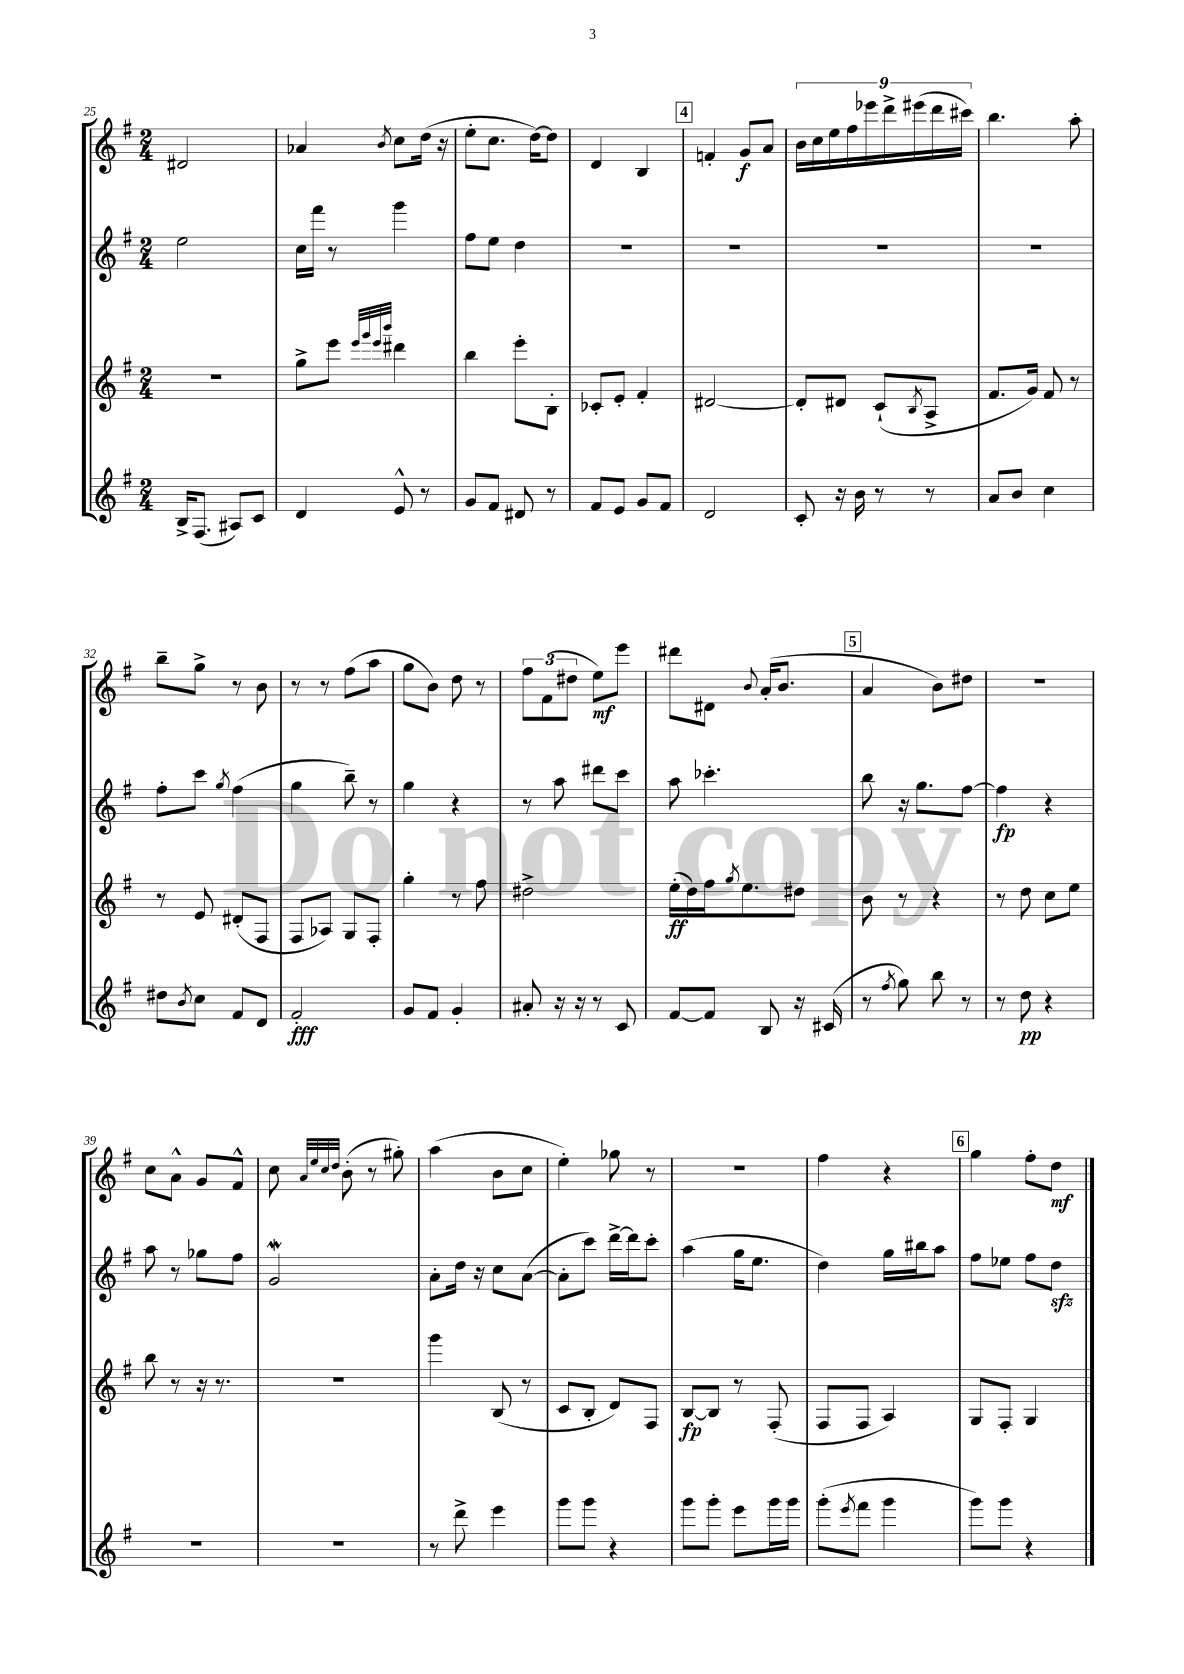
<<
\new StaffGroup <<
\new Staff = "s0" {
    \clef treble \key g \major \numericTimeSignature \time 2/4
    dis'2 |
    aes'4 \acciaccatura { b'8 } c''8 d''16( r16 |
    e''8-. c''8. d''16~) d''8 |
    d'4 b4 |
    \mark \markup { \box "4" } f'4-. g'8\f a'8 |
    \tuplet 9/8 { b'16 c''16 e''16 fis''16 ees'''16 d'''16-> eis'''16( d'''16 cis'''16) } |
    b''4. a''8-. |
    b''8-- g''8-> r8 b'8 |
    r8 r8 fis''8( a''8 |
    g''8 b'8) d''8 r8 |
    \tuplet 3/2 { fis''8 fis'8( dis''8 } e''8\mf) e'''8 |
    dis'''8 dis'8 \appoggiatura { b'8 } a'16-.( b'8. |
    \mark \markup { \box "5" } a'4 b'8) dis''8 |
    r2 |
    c''8 a'8-^ g'8 fis'8-^ |
    c''8 \grace { a'32 e''32 c''32 d''32 } b'8-.( r8 gis''8-.) |
    a''4( b'8 c''8 |
    e''4-.) ges''8 r8 |
    R2 |
    fis''4 r4 |
    \mark \markup { \box "6" } g''4 fis''8-. d''8\mf \bar "|." |
}
\new Staff = "s1" {
    \clef treble \key g \major \numericTimeSignature \time 2/4
    e''2 |
    c''16 fis'''16 r8 g'''4 |
    fis''8 e''8 d''4 |
    R2 |
    \mark \markup { \box "4" } R2 |
    R2 |
    R2 |
    fis''8-. c'''8 \acciaccatura { g''8 } fis''4( |
    g''4 b''8--) r8 |
    g''4 r4 |
    r8 a''8 dis'''8 c'''8 |
    a''8 ces'''4.-. |
    \mark \markup { \box "5" } b''8 r16 g''8. fis''8~ |
    fis''4\fp r4 |
    a''8 r8 ges''8 fis''8 |
    g'2\mordent |
    a'8-. d''16 r16 c''8 a'8~( |
    a'8-. c'''8) d'''16~-> d'''16 c'''8-. |
    a''4( g''16 e''8. |
    d''4) g''16 bis''16 a''8 |
    \mark \markup { \box "6" } fis''8 ees''8 fis''8 d''8\sfz \bar "|." |
}
\new Staff = "s2" {
    \clef treble \key g \major \numericTimeSignature \time 2/4
    r2 |
    g''8-> e'''8 \grace { e'''32 g'''32 e'''32 b'''32 } dis'''4 |
    b''4 e'''8-. b8-. |
    ces'8-. e'8-. fis'4-. |
    \mark \markup { \box "4" } dis'2~ |
    dis'8-. dis'8 c'8-!( \acciaccatura { b8 } a8-> |
    fis'8. g'16) fis'8 r8 |
    r8 e'8 dis'8-.( fis8 |
    fis8 aes8) g8 fis8-. |
    g''4-. r8 fis''8 |
    dis''2-> |
    e''16-.\ff( d''16) fis''16 \acciaccatura { g''8 } e''8. dis''8 |
    \mark \markup { \box "5" } b'8 r8 r4 |
    r8 d''8 c''8 e''8 |
    b''8 r8 r16 r8. |
    r2 |
    g'''4 b8( r8 |
    c'8 b8-. d'8) fis8 |
    b8~\fp b8 r8 fis8-.( |
    fis8 fis8 a4) |
    \mark \markup { \box "6" } g8 fis8-. g4 \bar "|." |
}
\new Staff = "s3" {
    \clef treble \key g \major \numericTimeSignature \time 2/4
    b16-> fis8.( ais8) c'8 |
    d'4 e'8-^ r8 |
    g'8 fis'8 dis'8 r8 |
    fis'8 e'8 g'8 fis'8 |
    \mark \markup { \box "4" } d'2 |
    c'8-. r16 b'16 r8 r8 |
    a'8 b'8 c''4 |
    dis''8 \acciaccatura { b'8 } c''8 fis'8 d'8 |
    fis'2-.\fff |
    g'8 fis'8 g'4-. |
    ais'8-. r16 r16 r8 c'8 |
    fis'8~ fis'8 b8 r16 cis'16( |
    \mark \markup { \box "5" } r8 \acciaccatura { fis''8 } g''8) b''8 r8 |
    r8 d''8\pp r4 |
    R2 |
    R2 |
    r8 d'''8-> e'''4 |
    g'''8 g'''8 r4 |
    g'''8 g'''8-. e'''8 g'''16 g'''16 |
    g'''8-.( \acciaccatura { e'''8 } fis'''8 g'''4 |
    \mark \markup { \box "6" } g'''8) g'''8 r4 \bar "|." |
}
>>
>>
\layout { \context { \Score currentBarNumber = #25 } }
